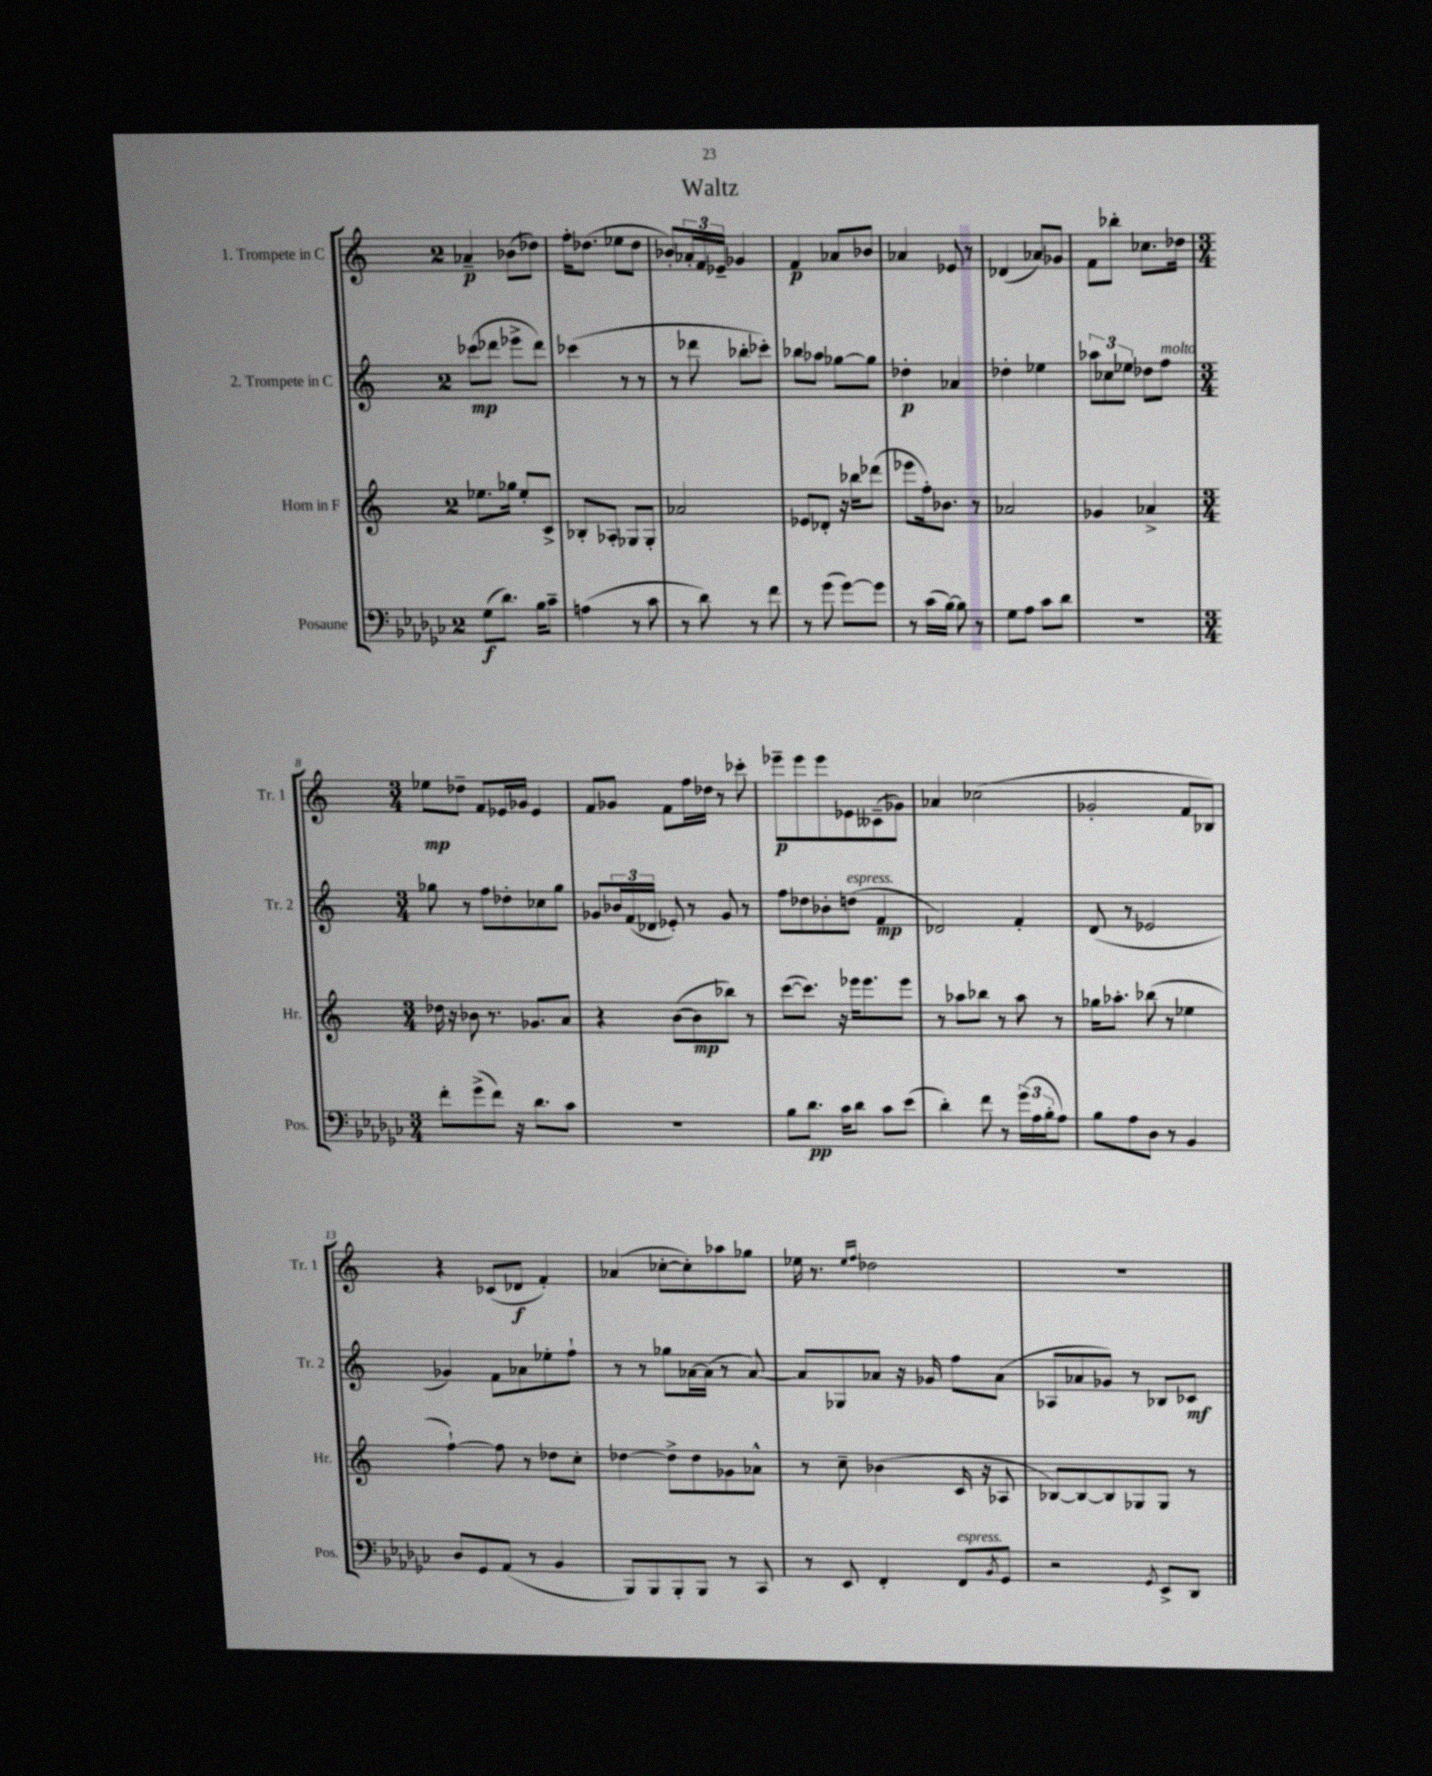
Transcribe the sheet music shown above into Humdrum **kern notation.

**kern	**kern	**kern	**kern
*staff4	*staff3	*staff2	*staff1
*clefF4	*clefG2	*clefG2	*clefG2
*k[b-e-a-d-g-c-]	*k[]	*k[]	*k[]
*M2/4	*M2/4	*M2/4	*M2/4
(8G-	8.ee-	(8ccc-	4a-~
8.d-)	.	8ddd-	.
.	16gg-	.	.
.	8ee-'	8eee-^	(8b-
16B-	.	.	.
8c-~	8c^	8ddd-)	8dd-)
=	=	=	=
(4A	8B-'	(4ccc-	16ff'
.	.	.	(8.dd-
.	8A-'	.	.
8r	8G-	8r	8ee-
8c-	8G-'	8r	8dd-
=	=	=	=
8r	2a-	8r	8b-')
8d-)	.	8ddd-	24a-'
.	.	.	24f
.	.	.	24e-~
8r	.	8bb-'	4g-
8f	.	8ccc-')	.
=	=	=	=
8r	8e-	8bb-	4f
(8g-	8d-'	8aa-	.
[8g-)	16r	[8gg-	8a-
.	16bb-	.	.
8g-]	(8ddd-	8gg-]	8b-
=	=	=	=
8r	8eee-	4dd-'	4a-
(16c-	16ff')	.	.
[16B-)	8.b-	.	.
8B-]	.	4a-	8e-
8r	8r	.	8r
=	=	=	=
8G-	2a-	4dd-'	(4d-
8A-	.	.	.
8c-	.	4ee-	8a-)
8d-	.	.	8g-
=	=	=	=
2r	4g-	12aa-	8f
.	.	12cc-	.
.	.	.	8bb-'
.	.	12ee-	.
.	4a-^	8dd-	8.cc-
.	.	8ff	.
.	.	.	16dd-
=	=	=	=
*M3/4	*M3/4	*M3/4	*M3/4
8f'	16dd-	8gg-	8ee-
.	16r	.	.
(8g-^	8b-	8r	8dd-~
8f)	8.r	8ff	8f
16r	.	8dd-'	16e-
8.d-	8.g-	.	16g-
.	.	8cc-	4e-
8c-	8a	8gg-	.
=	=	=	=
2.r	4r	8g-	8f
.	.	24b-	8g-
.	.	(24f	.
.	.	24d-	.
.	([8b	8e-')	8f
.	8b]	8r	16ff
.	.	.	16dd-
.	8bb-)	8g-	8r
.	8r	8r	8ccc-'
=	=	=	=
8B-	([8ccc	8ff	8eee-~
8.d-	8.ccc])	8dd-	8eee-
.	.	8b-'	8eee-
16c-	16r	.	.
8d-	16eee-	(8dd	8e-
.	8.eee-	.	.
8c-	.	4f	(8c--~
(8e-	8eee-	.	8g-)
=	=	=	=
4d-')	8r	2d-)	4a-
.	8aa-	.	.
8f	8bb-	.	(2cc-
8r	8r	.	.
(24g-	8aa-	4f'	.
24A-	.	.	.
24B-'	.	.	.
8A-)	8r	.	.
=	=	=	=
8B-	16gg-	(8d	2g-'
.	8.aa-'	.	.
8A-	.	8r	.
8D-	(8bb-	2e-	.
8r	8r	.	.
4BB-	4ee-	.	8f
.	.	.	8B-)
=	=	=	=
8D-	[4ff`)	4g-)	4r
8GG-	.	.	.
(8AA-	8ff]	8f	(8c-
8r	8r	8a-	8d-
4BB-	8dd-	8ee-'	4f')
.	8cc'	8ff`	.
=	=	=	=
8BBB-)	[4dd-	8r	(4a-
8BBB-	.	8r	.
8BBB-'	8dd-^]	8gg-	[8cc-'
8BBB-	8dd-	[16a-	8cc-'])
.	.	(16a-]	.
8r	8g-	8r	8aa-
8CC-	8a-^^	[8a-)	8gg-
=	=	=	=
8r	8r	8a-]	16ee-
.	.	.	8.r
8EE-	8cc~	8G-	.
.	.	.	16qqee-
.	.	.	16qqff
4FF'	(4b-	8a-	2dd-
.	.	16r	.
.	.	16g-	.
8FF	16c	8ff	.
.	16r	.	.
8qBB-	.	.	.
8GG-	8A-	(8a-	.
=	=	=	=
2r	[8B-)	8A-	2.r
.	8B-_	8a-	.
.	8B-]	8g-)	.
.	8G-	8r	.
8qGG-	.	.	.
8EE-^	8G-	8B-	.
8DD-	8r	8c-	.
==	==	==	==
*-	*-	*-	*-
